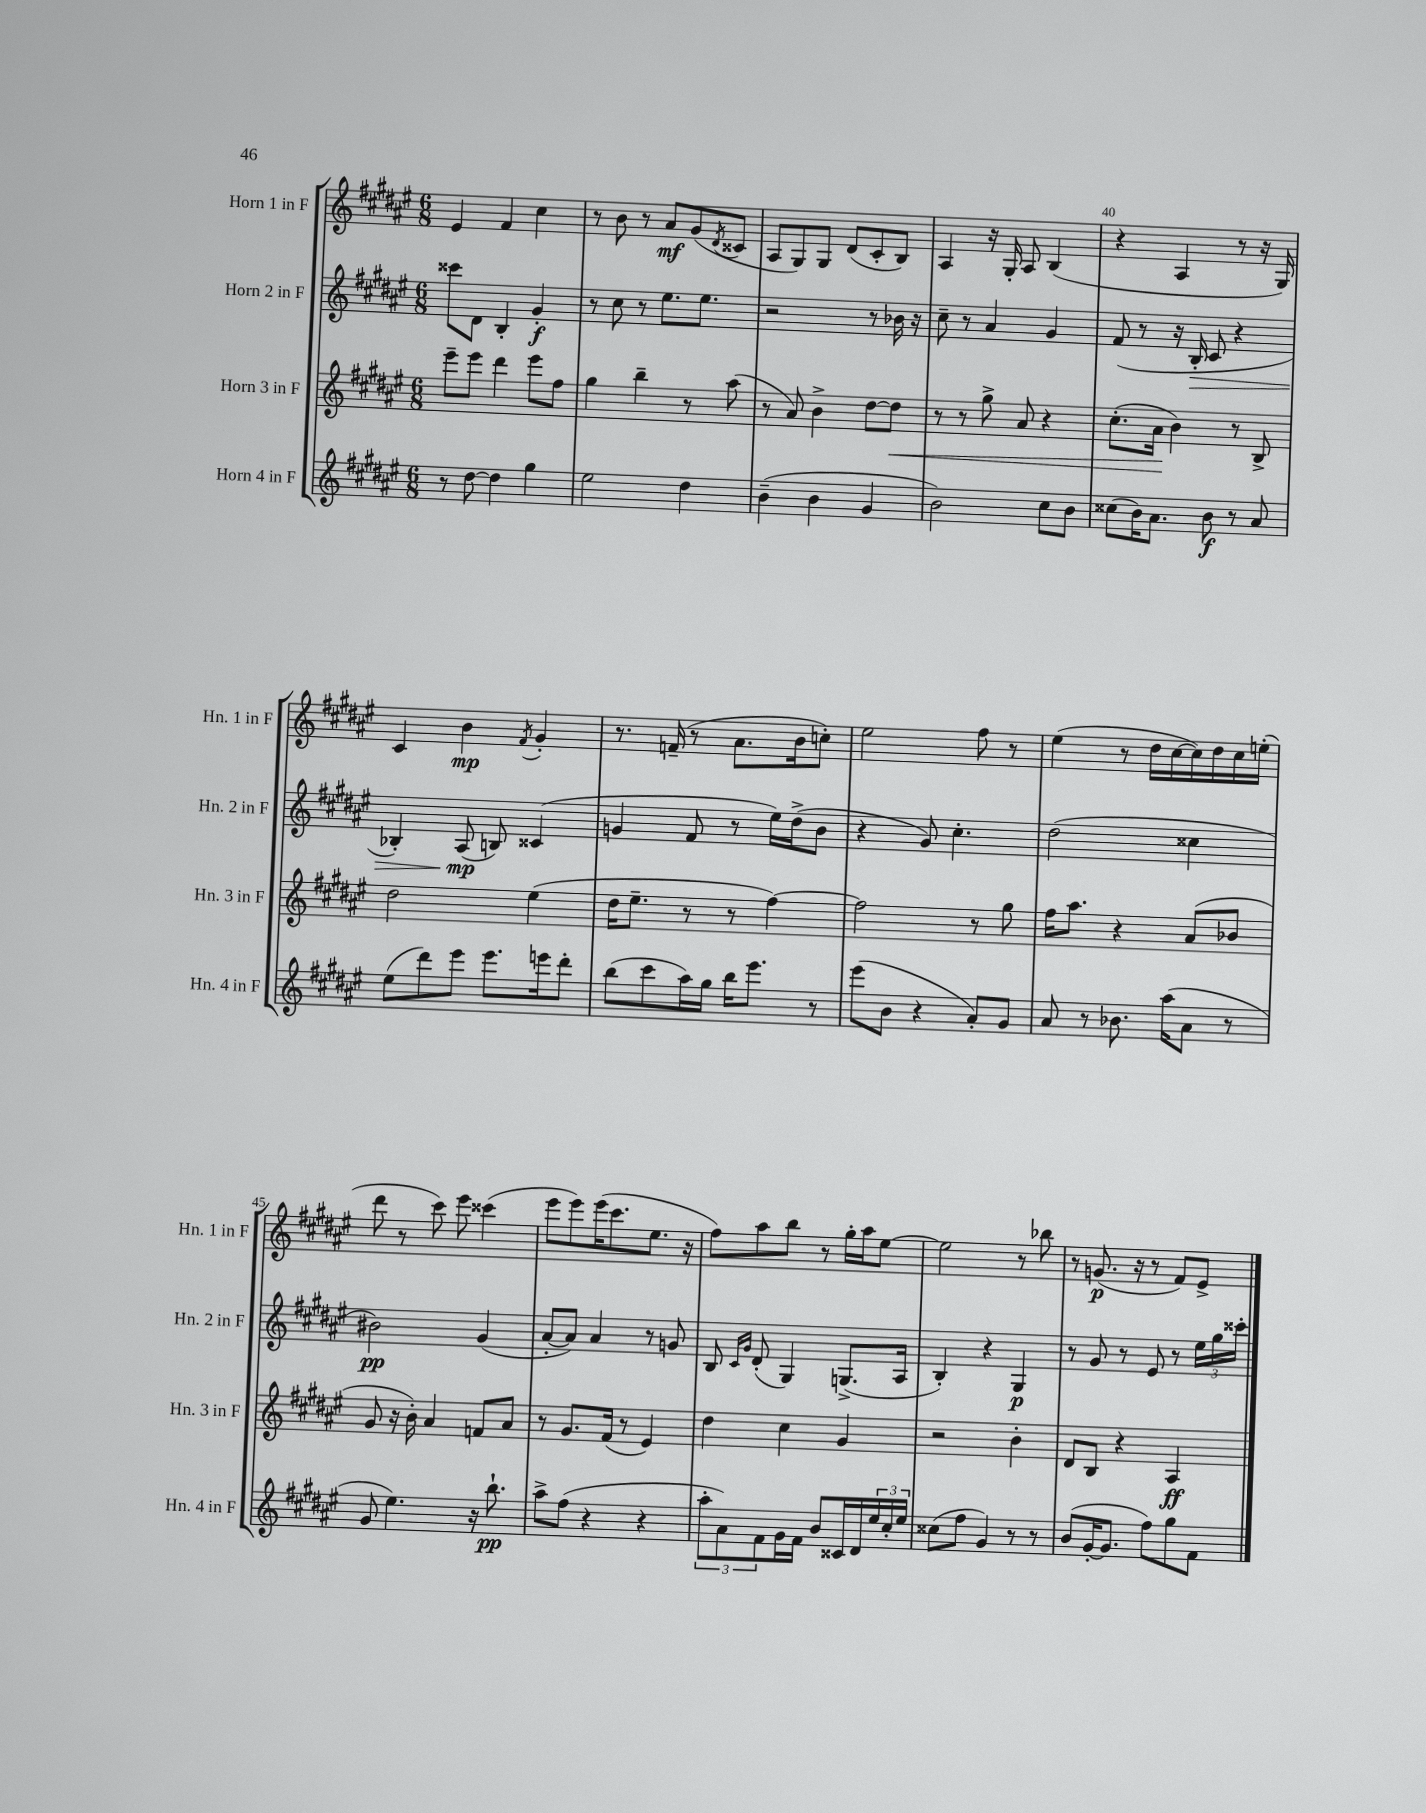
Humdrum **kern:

**kern	**kern	**kern	**kern
*staff4	*staff3	*staff2	*staff1
*clefG2	*clefG2	*clefG2	*clefG2
*k[f#c#g#d#a#e#]	*k[f#c#g#d#a#e#]	*k[f#c#g#d#a#e#]	*k[f#c#g#d#a#e#]
*M6/8	*M6/8	*M6/8	*M6/8
8r	8eee#~\L	8ccc##\L	4e#/
[8dd#\	8eee#\J	8d#\J	.
4dd#\]	4ddd#\	4B'/	4f#/
4gg#\	8eee#\L	4g#'/	4cc#\
.	8ff#\J	.	.
=	=	=	=
2ee#\	4gg#\	8r	8r
.	.	8cc#\	8b\
.	4bb~\	8r	8r
.	.	8.ee#\L	8a#/L
4dd#\	8r	.	(8g#/
.	.	8.ee#\J	.
.	.	.	8qd#/
.	(8aa#\	.	8c##/J
=	=	=	=
(4b~\	8r	2r	8A#/L
.	8a#/)	.	8G#/)
4b\	4b^\	.	8G#/J
.	.	.	(8d#/L
4g#/	[8dd#\L	8r	8c#'/
.	8dd#\]J	16b-\	8B/J)
.	.	16r	.
=	=	=	=
2b\)	8r	8cc#~\	4A#/
.	8r	8r	.
.	8gg#^\	4a#/	16r
.	.	.	16G#'/
.	8a#/	.	8A#/
8cc#\L	4r	4g#/	(4B/
8b\J	.	.	.
=	=	=	=
(8cc##\L	(8.cc#'\L	(8f#/	4r
16b\K)	.	8r	.
8.a#\J	16a#\Jk	.	.
.	4b\)	16r	4A#/
.	.	16B'/	.
8b\	.	8c#/	.
8r	8r	4r	8r
8a#/	8B^/	.	16r
.	.	.	16G#/)
=	=	=	=
(8ee#\L	2dd#\	4B-'/)	4c#/
8ddd#\)	.	.	.
8eee#\J	.	(8A#/	4b\
8.eee#\L	.	8B/)	.
.	.	.	8qf#/
.	(4ee#\	(4c##/	4g#'/
16eee\k	.	.	.
8ddd#'\J	.	.	.
=	=	=	=
(8bb\L	16dd#\LK	4g/	8.r
.	8.ee#~\J	.	.
8ccc#\	.	.	.
.	.	.	(16f~/
16aa#\L)	8r	8f#/	8r
16gg#\JJ	.	.	.
16bb\LK	8r	8r	8.a#\L
8.eee#\J	.	.	.
.	[4ff#\)	16ee#\LL)	.
.	.	(16dd#^\J	16b\k
8r	.	8b\J	8cc'\J)
=	=	=	=
(8eee#\L	2ff#\]	4r	2ee#\
8b\J	.	.	.
4r	.	8g#/)	.
.	.	4.cc#'\	.
8a#'/L)	8r	.	8ff#\
8g#/J	8gg#\	.	8r
=	=	=	=
8a#/	16ff#\LK	(2dd#\	(4ee#\
.	8.aa#\J	.	.
8r	.	.	.
8.b-\	4r	.	8r
.	.	.	16dd#\LL
(16aa#\LK	.	.	[16cc#\
8a#\J	(8a#/L	4cc##\	16cc#\])
.	.	.	16dd#\
8r	8b-/J	.	16cc#\
.	.	.	(16ee'\JJ
=	=	=	=
8g#/	8g#/	2b#\)	8ddd#\
4.ee#\)	16r	.	8r
.	16b'\)	.	.
.	4a#/	.	8ccc#\)
.	.	.	8eee#\
16r	8f/L	(4g#/	(4ccc##\
8.bb`\	.	.	.
.	8a#/J	.	.
=	=	=	=
8aa#^\L	8r	[8a#'/L	8eee#\L
(8ff#\J	8.g#/L	8a#/]J)	8eee#\)
4r	.	4a#/	(16eee#\K
.	(16f#/Jk	.	8.ccc#\
.	8r	.	.
4r	4e#/)	8r	8.ee#\J
.	.	8g/	.
.	.	.	16r
=	=	=	=
12aa#'\L	4dd#\	8B/	8ff#\L)
12a#\)	.	.	.
.	.	16qqc#/LL	.
.	.	16qqg#/JJ	.
.	.	(8d#'/	8aa#\
12f#\	.	.	.
16g#\L	4cc#\	4G#/)	8bb\J
16f#\JJ	.	.	.
8b/L	.	.	8r
16c##/L	4g#/	(8.G^/L	16gg#'\LL
16d#/	.	.	16aa#\J
24ee#/	.	.	[8ee#\J
24cc#'/	.	.	.
.	.	16A#/Jk	.
24ee#/JJ	.	.	.
=	=	=	=
(8cc##\L	2r	4B'/)	2ee#\]
8ff#\J	.	.	.
4g#/)	.	4r	.
8r	4b'\	4G#/	8r
8r	.	.	8bb-\
=	=	=	=
(8b/L	8d#/L	8r	8r
[16g#'/K	8B/J	8g#/	(8.g/
8.g#/]J	.	.	.
.	4r	8r	.
.	.	.	16r
8ff#\L)	.	8e#/	8r
8gg#\	4A#/	8r	8f#/L)
8f#\J	.	24ee#\LL	8e#^/J
.	.	24gg#\	.
.	.	24ccc##'\JJ	.
==	==	==	==
*-	*-	*-	*-
